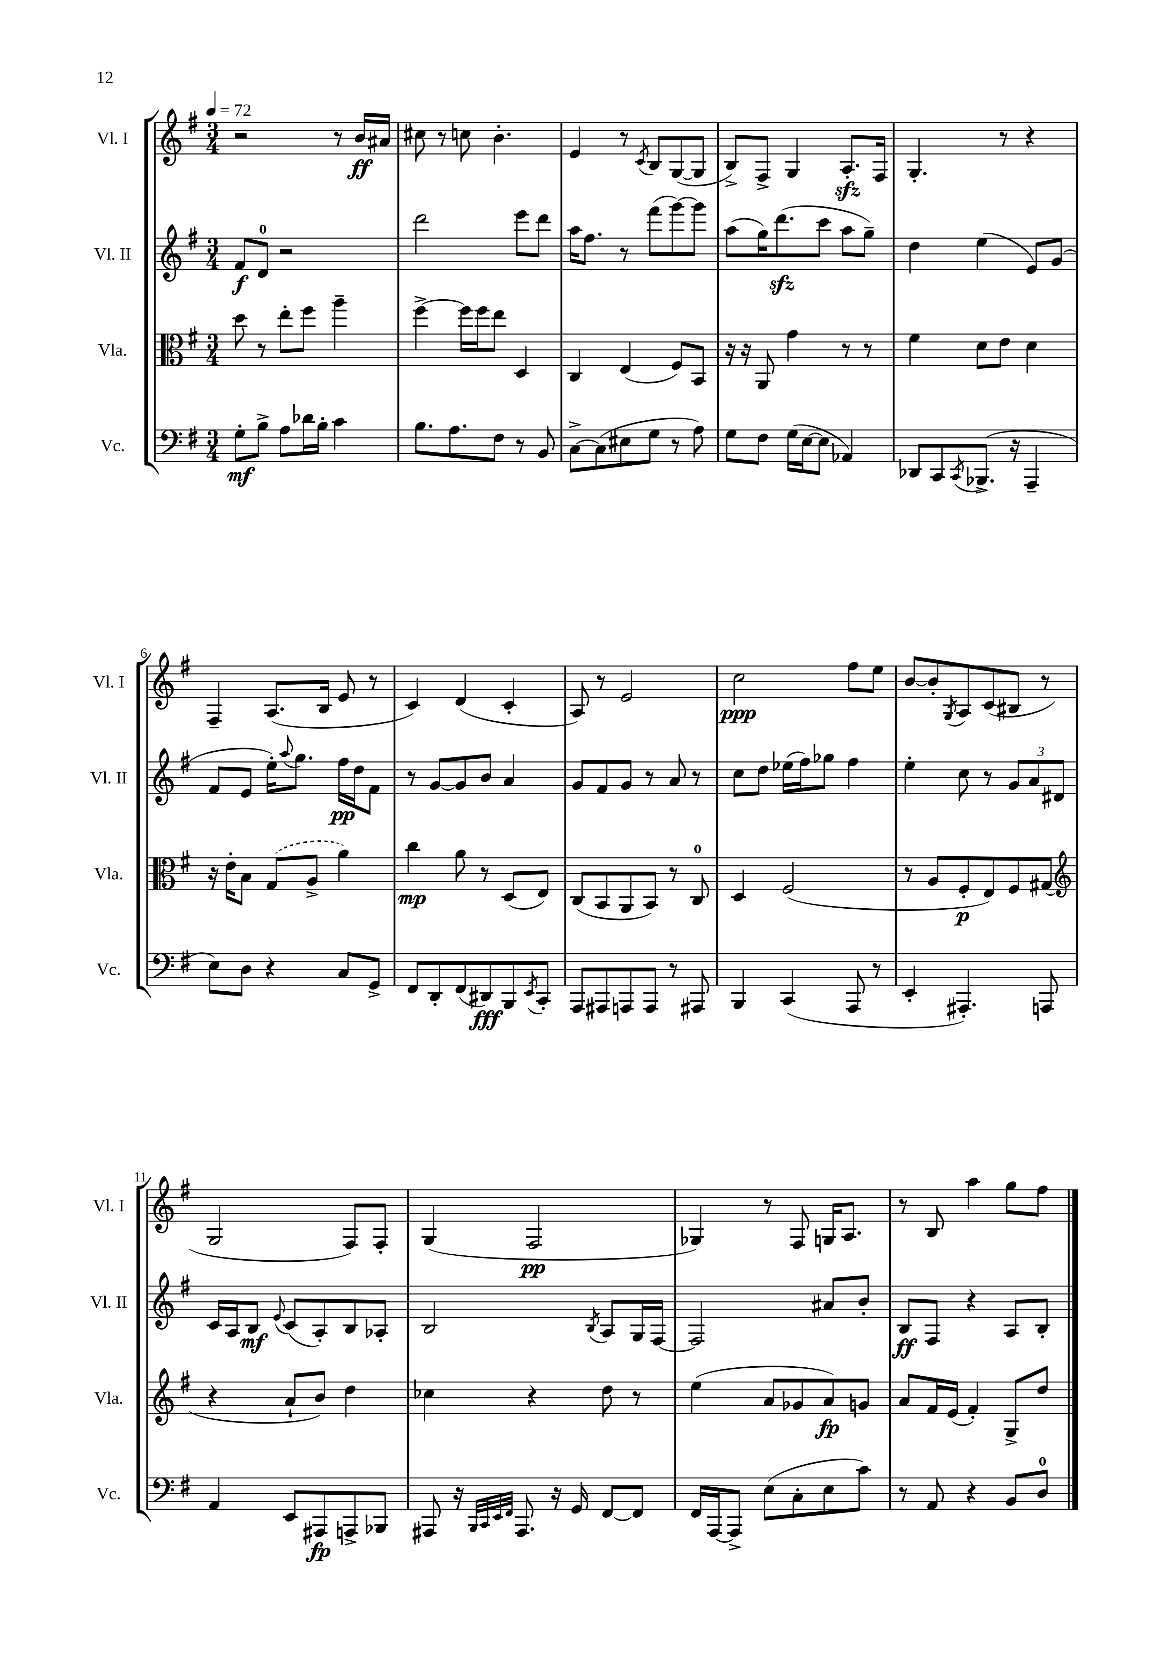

**kern	**kern	**kern	**kern
*staff4	*staff3	*staff2	*staff1
*clefF4	*clefC3	*clefG2	*clefG2
*k[f#]	*k[f#]	*k[f#]	*k[f#]
*M3/4	*M3/4	*M3/4	*M3/4
*MM72	*MM72	*MM72	*MM72
8G'	8dd	8f#	2r
8B^	8r	8d	.
8A	8ee'	2r	.
16d-	8ff#	.	.
16B'	.	.	.
4c	4aa~	.	8r
.	.	.	16b
.	.	.	16a#
=	=	=	=
8.B	[4ff#^	2ddd	8cc#
.	.	.	8r
8.A	.	.	.
.	16ff#]	.	8cc
.	16ff#	.	.
8F#	8ee	.	4.b'
8r	4D	8eee	.
8BB	.	8ddd	.
=	=	=	=
[8C^	4C	16aa	4e
.	.	8.ff#	.
(8C]	.	.	.
8E#	(4E	8r	8r
.	.	.	8qc
8G	.	(8fff#	8B
8r	8F#)	[8ggg)	([8G
8A)	8BB	8ggg]	8G]
=	=	=	=
8G	16r	(8aa	8B^)
.	16r	.	.
8F#	8AA	16gg)	8F#^
.	.	(8.ddd	.
(16G	4g	.	4G
[16E	.	.	.
8E]	.	8ccc	.
4AA-)	8r	8aa	8.A'
.	8r	8gg~)	.
.	.	.	16F#
=	=	=	=
8DD-	4f#	4dd	4.G'
8CC	.	.	.
8qCC	.	.	.
(8.BBB-^	8d	(4ee	.
.	8e	.	8r
16r	.	.	.
4AAA~	4d	8e)	4r
.	.	(8g	.
=	=	=	=
8E)	16r	8f#	4F#~
.	16e'	.	.
8D	8B	8e	.
4r	(8G	16ee')	(8.A
.	.	8qqaa	.
.	.	8.gg	.
.	8A^	.	.
.	.	.	16B
8C	4a)	16ff#	8e
.	.	16dd	.
8GG^	.	8f#	8r
=	=	=	=
8FF#	4cc	8r	4c)
8DD'	.	[8g	.
(8FF#	8a	8g]	(4d
8DD#)	8r	8b	.
8BBB	(8D	4a	4c'
8qEE	.	.	.
8CC'	8E)	.	.
=	=	=	=
8AAA	(8C	8g	8A)
8AAA#	8BB	8f#	8r
8AAA	8AA	8g	2e
8AAA	8BB)	8r	.
8r	8r	8a	.
8AAA#	8C	8r	.
=	=	=	=
4BBB	4D	8cc	2cc
.	.	8dd	.
(4CC	(2F#	(16ee-	.
.	.	16ff#)	.
.	.	8gg-	.
8AAA	.	4ff#	8ff#
8r	.	.	8ee
=	=	=	=
4EE'	8r	4ee'	[8b
.	8A	.	8b']
.	.	.	8qG
4.AAA#')	8F#'	8cc	8A
.	8E)	8r	(8c
.	8F#	12g	8B#
.	.	12a	.
8AAA	(8G#	.	8r
.	.	12d#	.
=	=	=	=
*	*clefG2	*	*
4AA	4r	16c	2G
.	.	16A	.
.	.	8B	.
.	.	8qqe	.
8EE	8a`	(8c	.
8AAA#	8b)	8A')	.
8AAA^	4dd	8B	8F#)
8BBB-	.	8A-'	8F#'
=	=	=	=
8AAA#	4cc-	2B	(4G
16r	.	.	.
32qqBBB	.	.	.
32qqCC	.	.	.
32qqEE	.	.	.
32qqFF#	.	.	.
8.AAA#	.	.	.
.	4r	.	2F#
16r	.	.	.
16GG	.	.	.
.	.	8qB	.
[8FF#	8dd	8A	.
8FF#]	8r	16G	.
.	.	[16F#	.
=	=	=	=
16FF#	(4ee	2F#]	4G-)
[16AAA	.	.	.
8AAA^]	.	.	.
(8E	8a	.	8r
8C'	8g-	.	8F#
8E	8a)	8a#	16G
.	.	.	8.A
8c)	8g	8b'	.
=	=	=	=
8r	8a	8B	8r
8AA	16f#	8F#	8B
.	(16e	.	.
4r	4f#')	4r	4aa
8BB	8G^	8A	8gg
8D	8dd	8B'	8ff#
==	==	==	==
*-	*-	*-	*-
